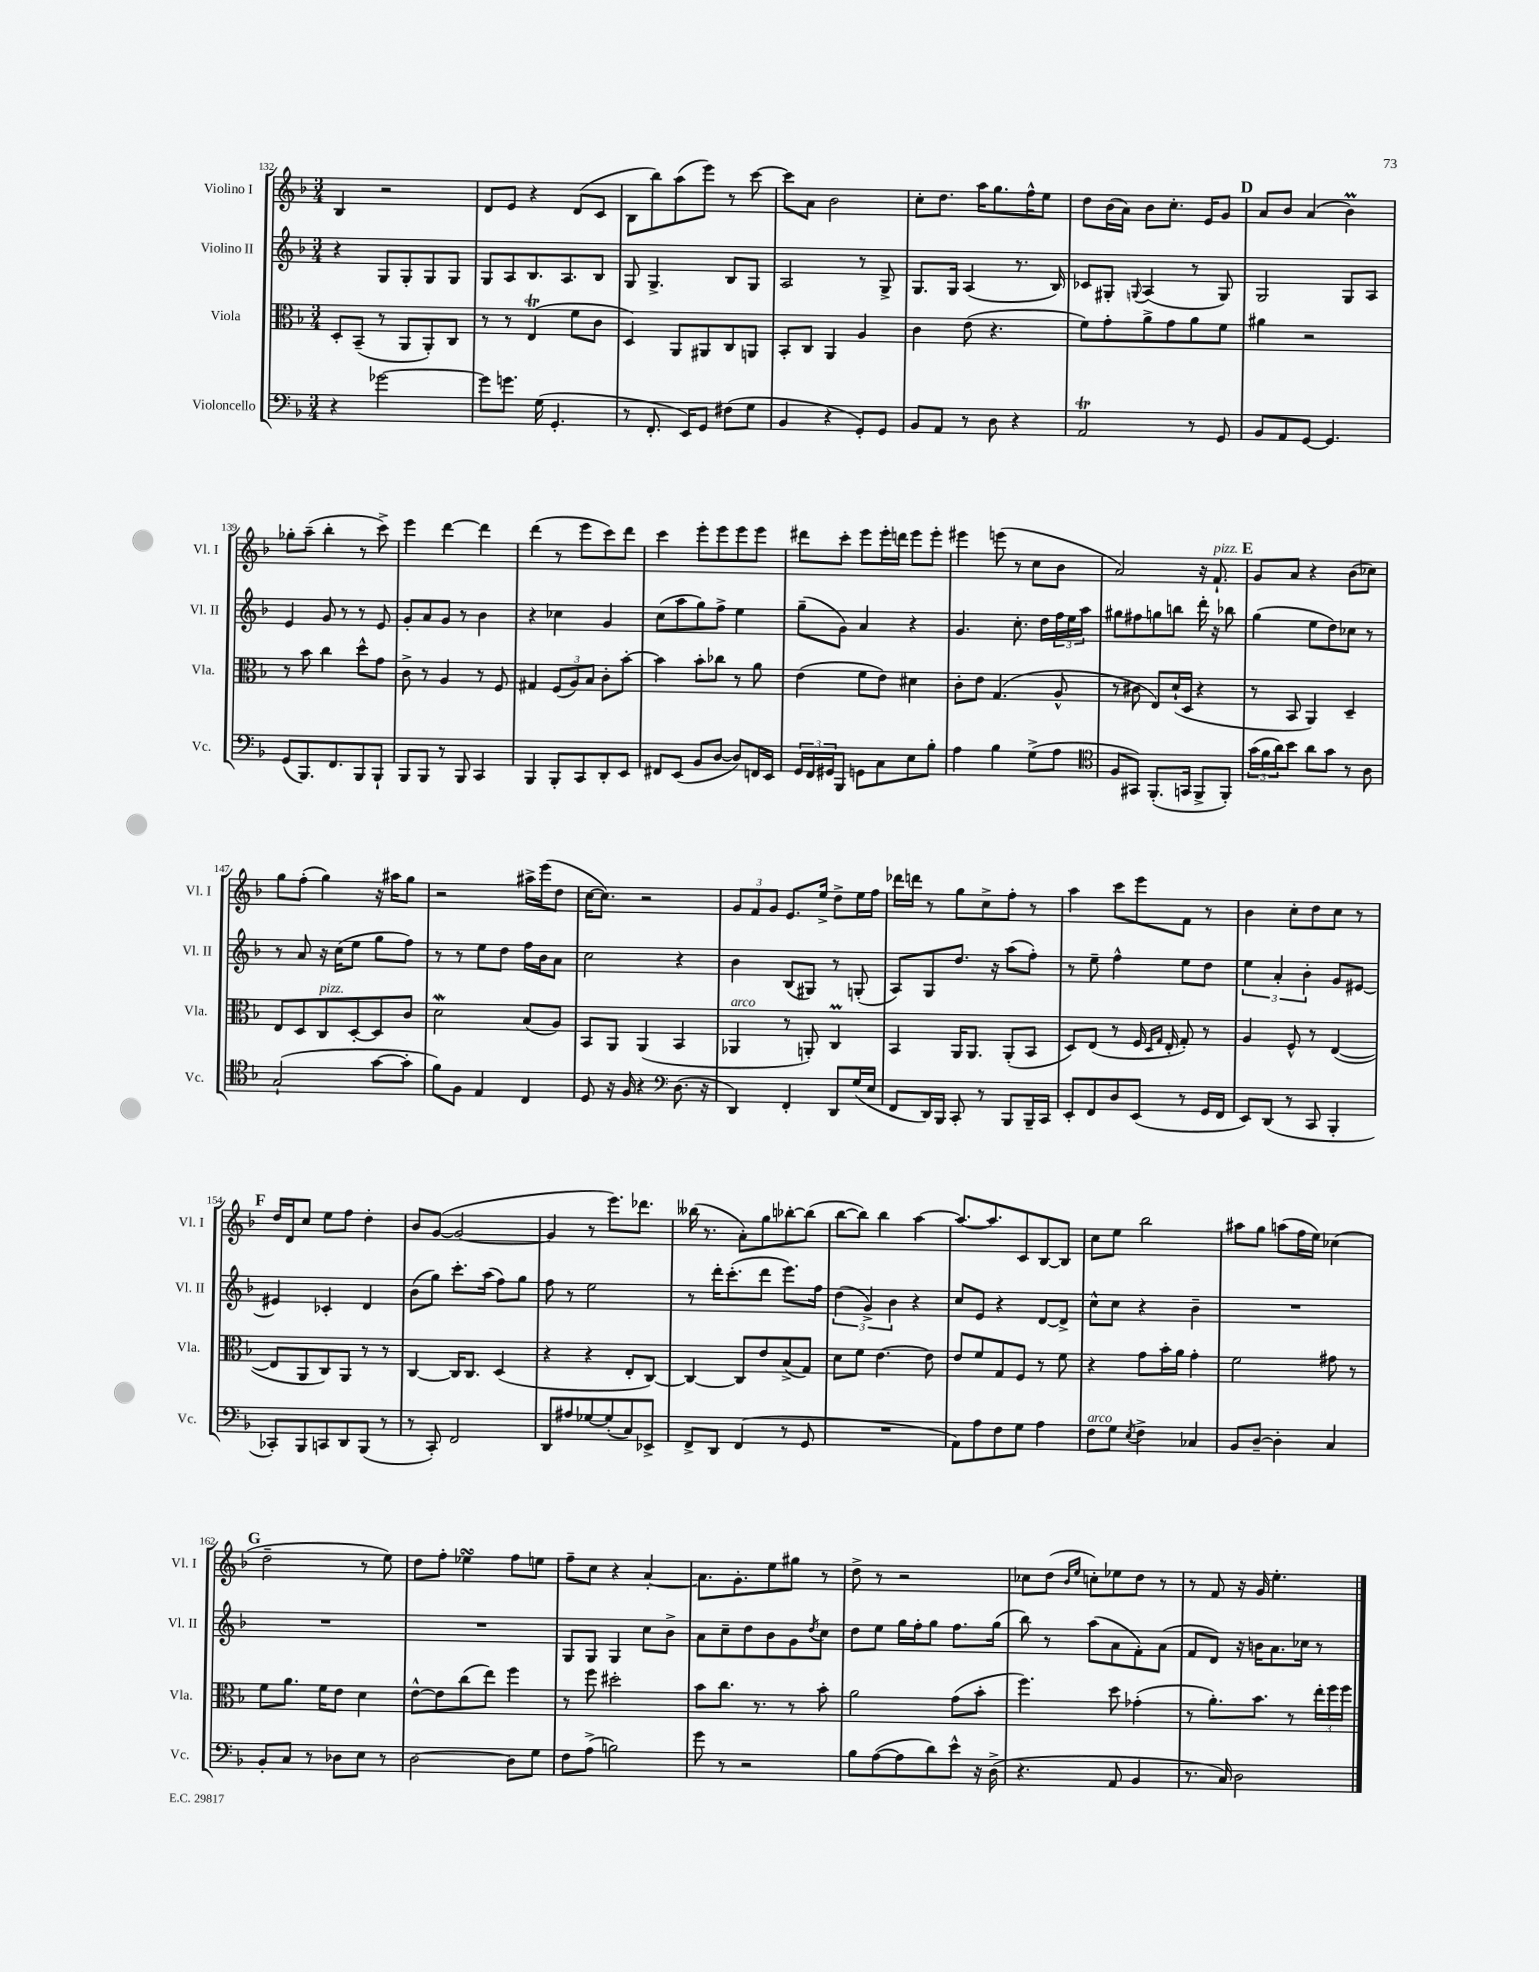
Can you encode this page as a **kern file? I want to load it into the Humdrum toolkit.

**kern	**kern	**kern	**kern
*staff4	*staff3	*staff2	*staff1
*clefF4	*clefC3	*clefG2	*clefG2
*k[b-]	*k[b-]	*k[b-]	*k[b-]
*M3/4	*M3/4	*M3/4	*M3/4
4r	8D'/L	4r	4B-/
.	(8BB-~/J	.	.
[2g-\	8r	8G/L	2r
.	8AA/L	8G'/	.
.	8AA'/)	8G/	.
.	8C/J	8G/J	.
=	=	=	=
8g-\]L	8r	8G/L	8d/L
8.g\J	8r	8A/	8e/J
.	(4E/	8.B-/	4r
(16G\	.	.	.
4.GG'/	.	.	.
.	.	8.A/	.
.	8f\L	.	(8d/L
.	8c\J	8B-/J	8c/J
=	=	=	=
8r	4D/)	8G/	8B-\L
8.FF'/	.	4.G^/	8bb-\)
.	8AA/L	.	(8aa\
16EE/LK)	.	.	.
8GG/J	8AA#/	.	8eee\J)
(8F#\L	8C/	8B-/L	8r
8G\J	8AA/J	8G/J	[8ccc\
=	=	=	=
4BB-/	8BB-'/L	2A/	8ccc\]L
.	8C/J	.	8a\J
4r	4AA/	.	2b-\
8GG'/L)	4A/	8r	.
8GG/J	.	8G^/	.
=	=	=	=
8BB-/L	4c\	8.G/L	8cc'\L
8AA/J	.	.	8.dd\J
.	.	16G/Jk	.
8r	(8e\	(4A/	.
.	.	.	16aa\LK
8D\	4.r	.	8.gg\
4r	.	8.r	.
.	.	.	16ff^^\K
.	.	.	8ee\J
.	.	16B-/)	.
=	=	=	=
2AA/	8f\L)	8c-/L	8dd\L
.	8g'\	8G#'/J	(16b-\L
.	.	.	16a\JJ)
.	.	8qqG/	.
.	8a^\	(4A/	8b-\L
.	8g\	.	8.cc'\J
8r	8a\	8r	.
.	.	.	16e/LK
8GG/	8f\J	8G/)	8g/J
=	=	=	=
8BB-/L	4a#\	2G/	8a/L
8AA/	.	.	8b-/J
[8GG/J	2r	.	(4a/
4.GG/]	.	.	.
.	.	8G/L	4b-\)
.	.	8A/J	.
=	=	=	=
(8GG/L	8r	4e/	8gg-'\L
8.BBB-/)	8b-\	.	(8aa~\J
.	4cc\	8g/	4bb-'\
8.FF/	.	.	.
.	.	8r	.
8BBB-/	8dd^^\L	8r	8r
8BBB-`/J	8g\J	8e/	8ccc^\)
=	=	=	=
8BBB-/L	8c^\	8g'/L	4eee\
8BBB-/J	8r	8a/	.
8r	4A/	8g/J	[4ddd\
8BBB-/	.	8r	.
4CC/	8r	4b-\	4ddd\]
.	8F/	.	.
=	=	=	=
4BBB-/	4G#/	4r	(4ddd\
8BBB-'/L	(12F/L	4cc-\	8r
.	12A/)	.	.
8CC/	.	.	8eee\L
.	12B-/J	.	.
8DD'/	8c'\L	4g/	8ccc\)
8EE/J	[8b-'\J	.	8ddd\J
=	=	=	=
8FF#/L	4b-\]	(8cc\L	4ccc\
(8EE/J	.	8aa\	.
8BB-/L	8b-'\L	8gg\)	8eee'\L
[8D/J	8cc-\J	8ff^\J	8eee\
8D/]L)	8r	4ee\	8eee\
16FF/L	8a\	.	8eee\J
16EE/JJ	.	.	.
=	=	=	=
24GG/LL	(4e\	(8gg~\L	8ddd#\L
24FF/	.	.	.
24GG#/J	.	.	.
8BBB-/J	.	8g\J)	8ccc'\J
8GG\L	8f\L	4a/	8eee\L
8C\	8e\J)	.	16eee'\L
.	.	.	16ddd\JJ
8E\	4d#\	4r	8eee\L
8B-'\J	.	.	8eee'\J
=	=	=	=
4A\	8c'\L	4.g/	4eee#\
.	8e\J	.	.
4B-\	(4.G/	.	(8eee\
.	.	8.cc'\	8r
(8G^\L	.	.	8cc\L
.	.	16dd\LL	.
8A\J	8A^^/	24ff\	8b-\J
.	.	24ee\	.
.	.	24aa\JJ	.
=	=	=	=
*clefC4	*	*	*
8F/L	8r	8gg#\L	2a/)
8GG#/J)	8c#\	8ff#\	.
(8.FF'/L	8E/L)	8gg\	.
.	(16d`/L	8bb\J	.
16GG/Jk	16D/JJ	.	.
8FF^/L	4r	16ddd'\	16r
.	.	16r	8.f`/
8FF'/J)	.	8bb-\	.
=	=	=	=
(24g\LL	8r	(4gg\	8g/L
24f\	.	.	.
24a\J)	.	.	.
8b-\J	8BB-/	.	8a/J
8a\L	4AA/)	8ee\L	4r
8g\J	.	8dd\)	.
8r	4D~/	8cc-\J	(8b-\L
8A\	.	8r	8cc-\J)
=	=	=	=
(2G`/	8E/L	8r	8gg\L
.	8D/	8a/	(8ff'\J
.	8C/	16r	4gg\)
.	.	(16cc\LK	.
.	[8D'/	8ee\J	.
[8g\L	8D/]	8gg\L	16r
.	.	.	16aa#\LK
8g'\]J	8c/J	8ff\J)	8gg\J
=	=	=	=
8f\L)	2d\	8r	2r
8F\J	.	8r	.
4E/	.	8ee\L	.
.	.	8dd\J	.
4C/	(8B-/L	16ff\LL	16aa#^\LL
.	.	16b-\J	(16eee\J
.	8A/J)	8a\J	8dd\J
=	=	=	=
8D/	8BB-/L	2cc\	[16cc\LK
.	.	.	8.cc\]J)
16r	8AA/J	.	.
16F/	.	.	.
4r	(4AA/	.	2r
*clefF4	*	*	*
(8.D\	4BB-/	4r	.
16r	.	.	.
=	=	=	=
4DD/)	4AA-/	4b-\	12g/L
.	.	.	12f/
.	.	.	12g/J
4FF'/	8r	(8B-/L	8.e/L
.	8AA'/)	8G#/J)	.
.	.	.	16ee^/Jk
8DD/L	4C/	8r	8dd^\L
(16G/L	.	(8G'/	16ee\L
16E/JJ	.	.	16ff\JJ
=	=	=	=
8FF/L	4BB-/	8A/L)	16ddd-\LL
.	.	.	16ddd\JJ
16DD/L)	.	8G/	8r
16BBB-/JJ	.	.	.
8CC'/	16AA/LK	8.dd/J	8gg\L
.	8.AA/J	.	.
8r	.	.	8cc^\
.	.	16r	.
8BBB-/L	(8AA'/L	(8aa\L	8ff'\J
16BBB-~/L	8BB-/J	8ff'\J)	8r
16CC/JJ	.	.	.
=	=	=	=
8EE'/L	8D/L)	8r	4aa\
8FF/	(8E/J	8ee~\	.
8D/	8r	4ff^^\	8ccc\L
(8EE/J	16F/	.	8eee\
.	16qqD/LL	.	.
.	16qqG/JJ	.	.
.	16E'/	.	.
8r	8G'/)	8ee\L	8f\J
16GG/LL	8r	8dd\J	8r
16FF/JJ	.	.	.
=	=	=	=
8EE/L)	4A/	6ee\	4b-\
(8DD/J	.	.	.
.	.	6a'/	.
8r	8F^^/	.	8cc'\L
.	.	6b-'\	.
8CC/	8r	.	8dd\
4BBB-'/	([4E/	8g/L	8cc\J
.	.	[8e#/J	8r
=	=	=	=
8CC-'/L)	8E/]L	4e#/]	16dd/LL
.	.	.	16d/J
8BBB-/	8AA/	.	8cc/J
8CC/	8C/)	4c-'/	8ee\L
8DD/	8AA/J	.	8ff\J
(8BBB-/J	8r	4d/	4dd'\
8r	8r	.	.
=	=	=	=
8r	[4C/	(8b-\L	8b-/L
8CC'/)	.	8gg\J)	([8g/J
2FF/	16C/]LK	8.ccc'\L	2g/_
.	8.C/J	.	.
.	.	(16aa\Jk	.
.	(4D/	8ff\L)	.
.	.	8gg\J	.
=	=	=	=
8DD/L	4r	8ff\	4g/]
8A#/	.	8r	.
[8G-/	4r	2ee\	8r
(8G-'/]	.	.	8.eee\L)
8C/)	8E'/L	.	.
.	.	.	8.ddd-\J
8EE-^/J	[8C/J)	.	.
=	=	=	=
8FF^/L	4C/_	8r	(16bb--\
.	.	.	8.r
8DD/J	.	16ddd'\LK	.
.	.	(8.ccc'\	.
(4FF/	8C/]L	.	8a'\L)
.	8e/	8ddd\J	8gg\
8r	(8B-^/	8.eee\L)	[8bb-'\
8GG/	8G/J)	.	(8bb-\]J
.	.	16ff\Jk	.
=	=	=	=
2.r	8d\L	(6dd\	[8bb-\L
.	8f\J	.	8bb-\]J)
.	.	6g^/)	.
.	[4.e\	.	4bb-\
.	.	6b-\	.
.	.	4r	[4aa\
.	8e\]	.	.
=	=	=	=
8AA\L)	8e/L	8cc/L	8.aa/_L
8A\	8f/	8e/J	.
.	.	.	8.aa/]
8F\	8G/	4r	.
8G\J	8F/J	.	8c/
4A\	8r	[8d/L	[8B-/
.	8f\	8d^/]J	8B-/]J
=	=	=	=
8F\L	4r	8cc^^\L	8cc\L
8G\J	.	8cc\J	8ee\J
8qE/	.	.	.
4F^\	8g\L	4r	2bb-\
.	16b-'\L	.	.
.	16a\JJ	.	.
4C-/	4g'\	4b-~\	.
=	=	=	=
8BB-/L	2f\	2.r	8aa#\L
[8D~/J	.	.	8gg\J
4D'\]	.	.	(8aa\L
.	.	.	16ff\L
.	.	.	16ee\JJ)
4C/	8g#\	.	(4cc-\
.	8r	.	.
=	=	=	=
8BB-'/L	8f\L	2.r	2dd~\
8C/J	8.a\J	.	.
8r	.	.	.
.	16f\LK	.	.
8D-\L	8e\J	.	.
8E\J	4d\	.	8r
8r	.	.	8ee\)
=	=	=	=
[2D\	[8e^^\L	2.r	8dd\L
.	8e\]	.	8ff'\J
.	(8cc\	.	4ee-\
.	8ee\J)	.	.
8D\]L	4ff\	.	8ff\L
8G\J	.	.	8ee\J
=	=	=	=
8F\L	8r	8G/L	8ff~\L
(8A^\J	8ff\	8G/J	8cc\J
2B\)	2dd#'\	4G/	4r
.	.	8cc\L	[4a'/
.	.	8b-^\J	.
=	=	=	=
8g\	8b-\L	8a\L	8.a\]L
8r	8.cc\J	8cc~\	.
.	.	.	8.g'\
2r	.	8dd\	.
.	8.r	.	.
.	.	8b-\	8ee\
.	8r	8g\	8gg#\J
.	.	8qdd/	.
.	8b-'\	8cc\J	8r
=	=	=	=
8B-\L	2a\	8dd\L	8dd^\
([8A\	.	8ee\J	8r
8A\]	.	16gg\LL	2r
.	.	16ff'\J	.
8d\)	.	8gg\J	.
8e^^\J	(8g\L	8.ff\L	.
16r	8b-'\J	.	.
(16D^\	.	(16gg\Jk	.
=	=	=	=
4.r	4.ff\)	8bb-\)	8cc-\L
.	.	8r	(8dd\J
.	.	.	16qqb-/LL
.	.	.	16qqee/JJ
.	.	(8aa\L	8cc'\L)
8AA/	8dd\	8a\	8ee-\
4BB-/	(4g-'\	8f'\)	8dd\J
.	.	(8a\J	8r
=	=	=	=
8.r	8r	8f/L	8r
.	8.a'\L)	8d/J)	8f/
16C/)	.	.	.
2D\	.	16r	16r
.	8.b-\J	16b\LK	16g/
.	.	8.a\	4.ee'\
.	8r	.	.
.	.	16cc-\Jk	.
.	24ee'\LL	8r	.
.	24ff\	.	.
.	24ff\JJ	.	.
==	==	==	==
*-	*-	*-	*-
